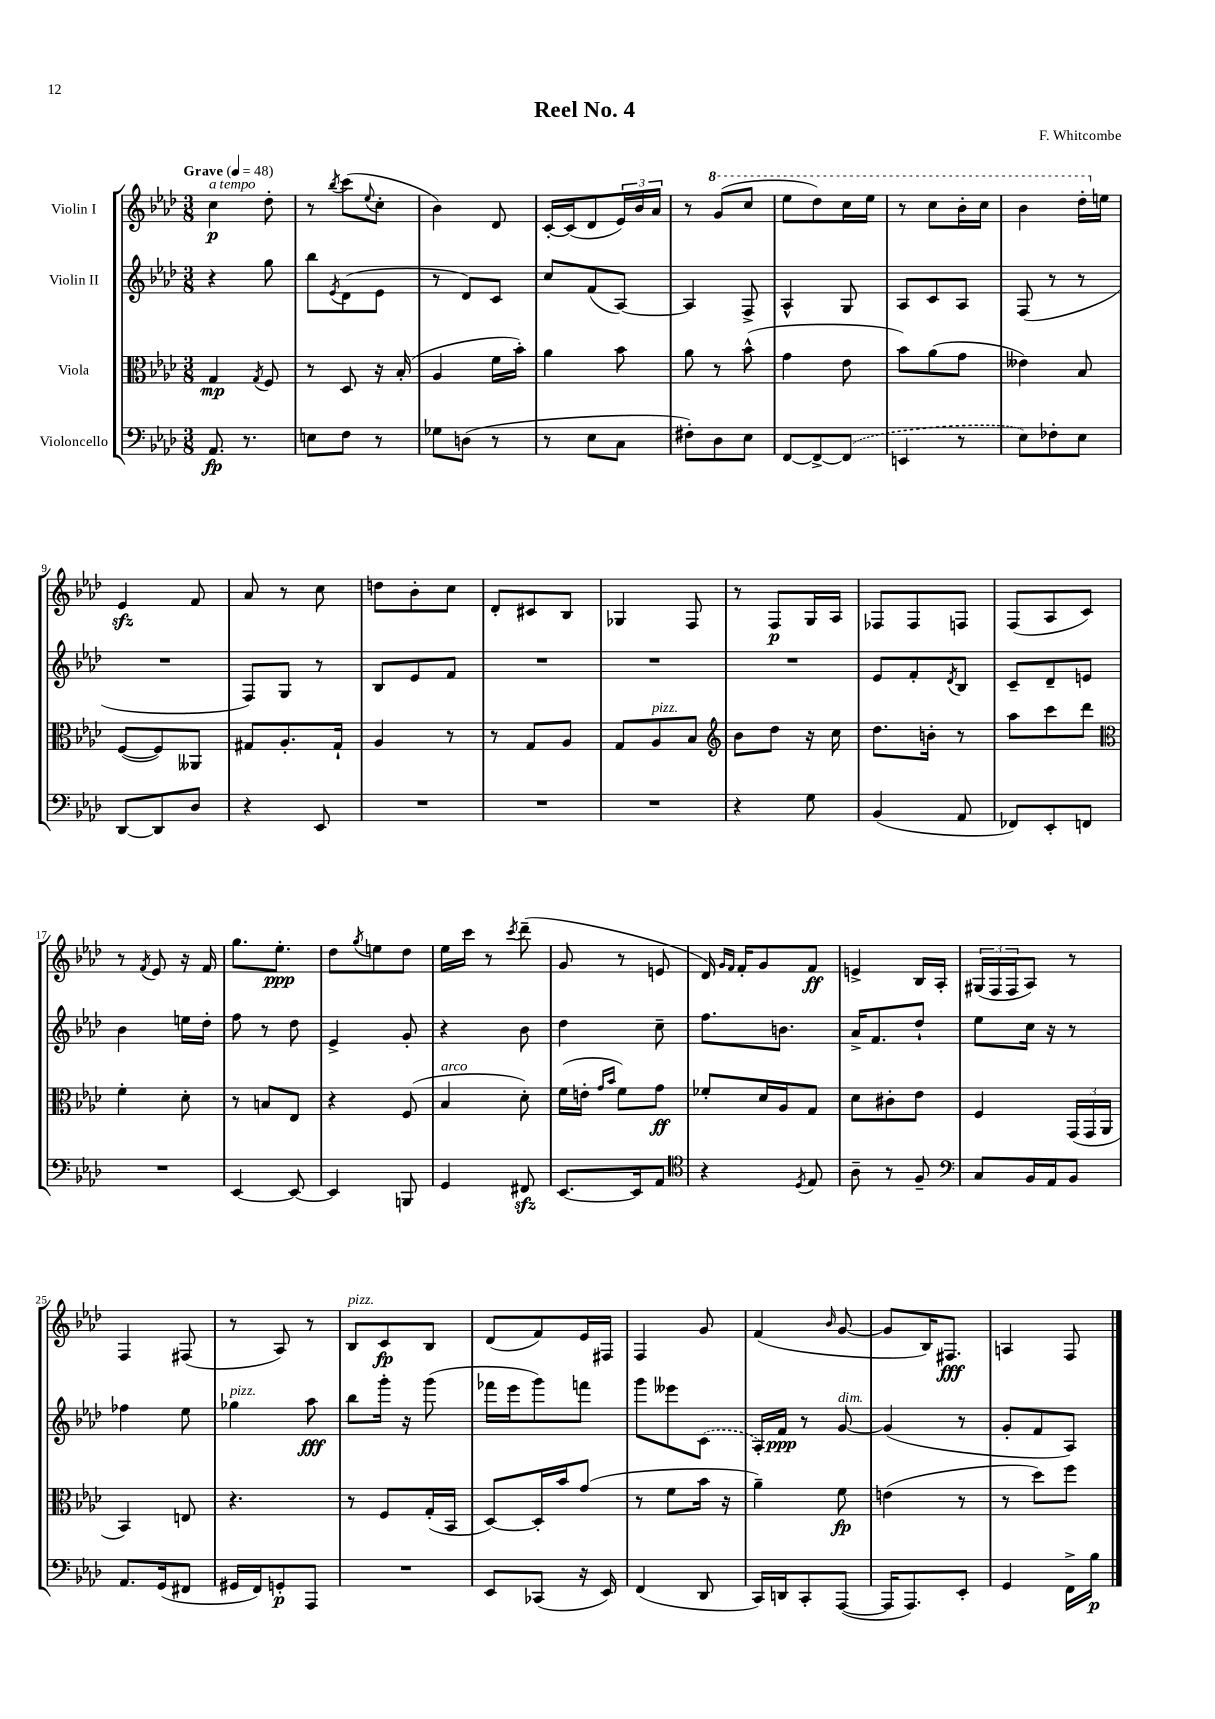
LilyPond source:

\header { title = "Reel No. 4" composer = "F. Whitcombe" }
<<
\new StaffGroup <<
\new Staff = "s0" \with { instrumentName = "Violin I" } {
    \clef treble \key aes \major \numericTimeSignature \time 3/8 \tempo "Grave" 4 = 48
    c''4\p^\markup { \italic "a tempo" } des''8-. |
    r8 \acciaccatura { bes''8 } c'''8( \appoggiatura { ees''8 } c''8-. |
    bes'4) des'8 |
    c'16~-. c'16( des'8 \tuplet 3/2 { ees'16) bes'16 aes'16 } |
    r8 \ottava #1 g''8( c'''8 |
    ees'''8 des'''8) c'''16 ees'''16 |
    r8 c'''8 bes''16-. c'''16 |
    bes''4 des'''16-. \ottava #0 e''16 |
    ees'4\sfz f'8 |
    aes'8 r8 c''8 |
    d''8 bes'8-. c''8 |
    des'8-. cis'8 bes8 |
    ges4 f8 |
    r8 f8\p g16 aes16 |
    fes8 fes8 f8 |
    f8( aes8 c'8) |
    r8 \acciaccatura { f'8 } ees'8 r16 f'16 |
    g''8. ees''8.-.\ppp |
    des''8 \acciaccatura { g''8 } e''8 des''8 |
    ees''16 c'''16 r8 \acciaccatura { c'''8 } des'''8--( |
    g'8 r8 e'8 |
    des'16) \grace { g'16 f'16 } f'16-. g'8 f'8\ff |
    e'4-> bes16 aes16-. |
    \tuplet 3/2 { gis16( f16 f16 } aes8) r8 |
    f4 fis8( |
    r8 aes8) r8 |
    bes8^\markup { \italic "pizz." } c'8\fp bes8 |
    des'8( f'8) ees'16 fis16 |
    f4 g'8 |
    f'4( \grace { bes'16 } g'8~ |
    g'8 bes16) fis8.\fff |
    a4 f8 \bar "|." |
}
\new Staff = "s1" \with { instrumentName = "Violin II" } {
    \clef treble \key aes \major \numericTimeSignature \time 3/8
    r4 g''8 |
    bes''8 \acciaccatura { ees'8 } des'8( ees'8 |
    r8 des'8) c'8 |
    c''8 f'8( aes8~) |
    aes4 f8-> |
    aes4-^ g8 |
    aes8 c'8 aes8 |
    f8( r8 r8 |
    R4. |
    f8) g8 r8 |
    bes8 ees'8 f'8 |
    R4. |
    R4. |
    R4. |
    ees'8 f'8-. \acciaccatura { des'8 } bes8 |
    c'8-- des'8-- e'8 |
    bes'4 e''16 des''16-. |
    f''8 r8 des''8 |
    ees'4-> g'8-. |
    r4 bes'8 |
    des''4 c''8-- |
    f''8. b'8. |
    aes'16-> f'8. des''8-! |
    ees''8 c''16 r16 r8 |
    fes''4 ees''8 |
    ges''4^\markup { \italic "pizz." } aes''8\fff |
    bes''8 g'''16-. r16 g'''8( |
    fes'''16 ees'''16 g'''8) f'''8 |
    g'''8 eeses'''8 \once \slurDashed c'8( |
    aes16-.) f'16\ppp r8 g'8~^\markup { \italic "dim." } |
    g'4( r8 |
    g'8-. f'8 aes8) \bar "|." |
}
\new Staff = "s2" \with { instrumentName = "Viola" } {
    \clef alto \key aes \major \numericTimeSignature \time 3/8
    g4\mp \acciaccatura { g8 } f8 |
    r8 des8 r16 bes16-.( |
    aes4 f'16 bes'16-.) |
    aes'4 bes'8 |
    aes'8 r8 bes'8-^( |
    g'4 ees'8 |
    bes'8) aes'8( g'8 |
    eeses'4) bes8 |
    f8~( f8) aeses,8 |
    gis8 aes8.-. gis16-! |
    aes4 r8 |
    r8 g8 aes8 |
    g8 aes8^\markup { \italic "pizz." } bes8 |
    \clef treble bes'8 des''8 r16 c''16 |
    des''8. b'16-. r8 |
    aes''8 c'''8 des'''8 |
    \clef alto f'4-. des'8-. |
    r8 b8 ees8 |
    r4 f8( |
    bes4^\markup { \italic "arco" } des'8-.) |
    f'16( e'16-. \grace { g'16 bes'16 } f'8) g'8\ff |
    fes'8-. des'16 aes16 g8 |
    des'8 cis'8-. ees'8 |
    f4 \tuplet 3/2 { g,16( g,16 aes,16 } |
    bes,4) e8 |
    r4. |
    r8 f8 g16-.( bes,16 |
    des8~) des16-. bes'16 g'8( |
    r8 f'8 bes'16 r16 |
    aes'4--) f'8\fp |
    e'4( r8 |
    r8 des''8) f''8 \bar "|." |
}
\new Staff = "s3" \with { instrumentName = "Violoncello" } {
    \clef bass \key aes \major \numericTimeSignature \time 3/8
    aes,8.\fp r8. |
    e8 f8 r8 |
    ges8 d8( r8 |
    r8 ees8 c8 |
    fis8-.) des8 ees8 |
    f,8~ f,8~-> \once \slurDashed f,8( |
    e,4 r8 |
    ees8) fes8-. ees8 |
    des,8~ des,8 des8 |
    r4 ees,8 |
    R4. |
    R4. |
    R4. |
    r4 g8 |
    bes,4( aes,8 |
    fes,8) ees,8-. f,8 |
    R4. |
    ees,4~ ees,8~ |
    ees,4 b,,8 |
    g,4 fis,8\sfz |
    ees,8.~ ees,16 aes,8 |
    \clef tenor r4 \acciaccatura { des8 } ees8 |
    aes8-- r8 f8-- |
    \clef bass c8 bes,16 aes,16 bes,8 |
    aes,8. g,16( fis,8 |
    gis,16 f,16) g,8-.\p aes,,8 |
    R4. |
    ees,8 ces,8( r16 ees,16) |
    f,4( des,8 |
    c,16) d,16 c,8-. aes,,8~( |
    aes,,16 aes,,8.) ees,8-. |
    g,4 f,16-> bes16\p \bar "|." |
}
>>
>>
